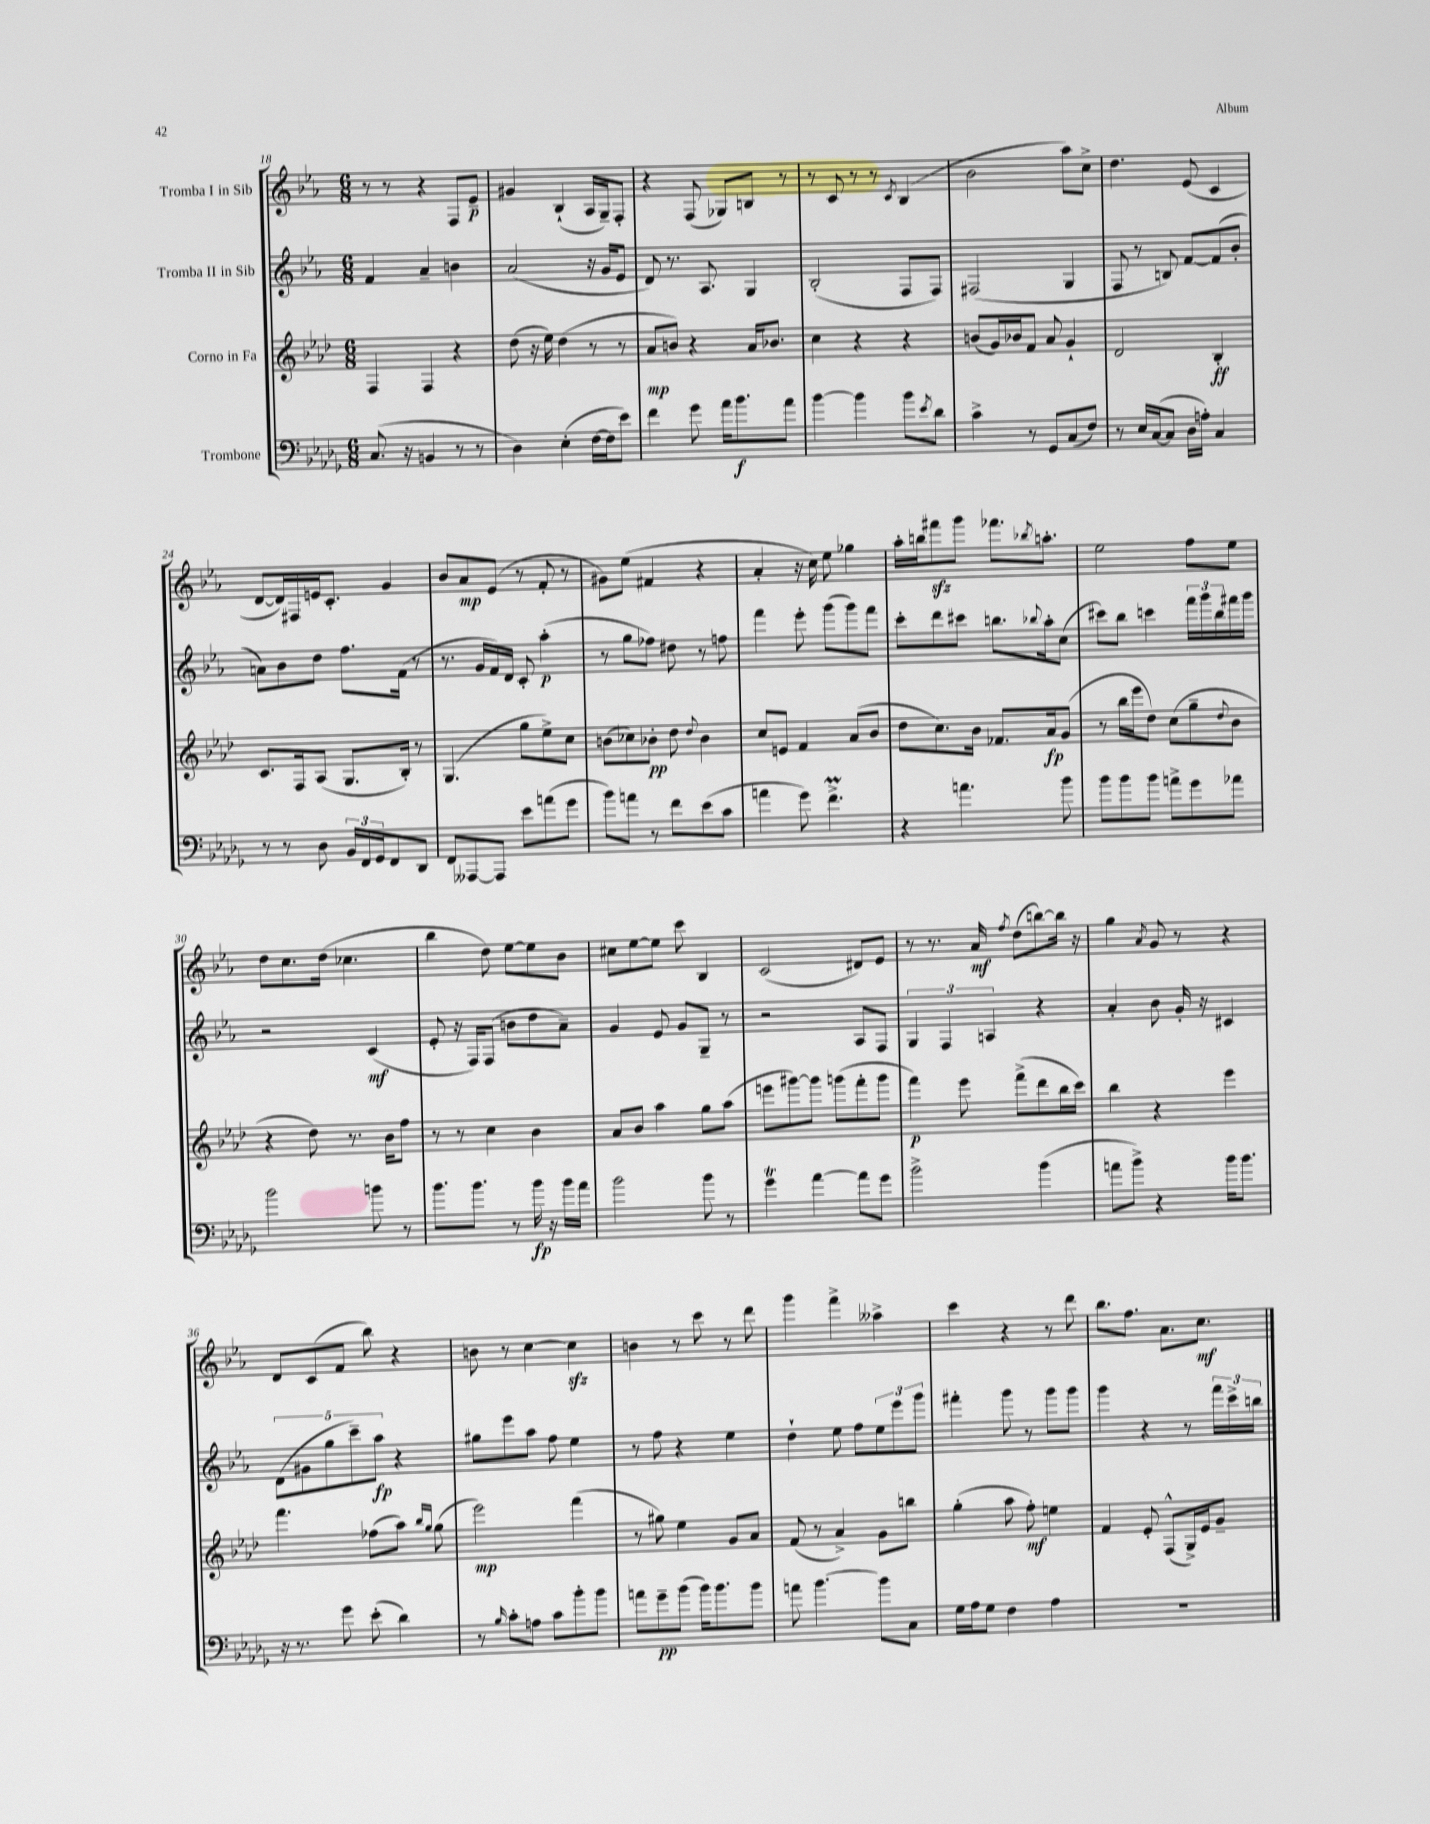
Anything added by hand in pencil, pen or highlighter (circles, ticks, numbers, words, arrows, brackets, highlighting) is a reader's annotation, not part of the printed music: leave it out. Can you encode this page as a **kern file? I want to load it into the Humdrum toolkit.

**kern	**kern	**kern	**kern
*staff4	*staff3	*staff2	*staff1
*clefF4	*clefG2	*clefG2	*clefG2
*k[b-e-a-d-g-]	*k[b-e-a-d-]	*k[b-e-a-]	*k[b-e-a-]
*M6/8	*M6/8	*M6/8	*M6/8
(8.C	4F	4f	8r
.	.	.	8r
16r	.	.	.
4BB	4F	4a-~	4r
8r	4r	4b	8F
8r	.	.	8e-~
=	=	=	=
4D-)	(8dd-	(2a-	4g#
.	16r	.	.
.	16ee-)	.	.
(4E-'	(4dd-	.	(4B-`
[16F	8r	16r	16A-
16F]	.	16g	16G~)
8e-)	8r	8e-	8F'
=	=	=	=
4f	8a-	8d)	4r
.	8b)	8.r	.
8g-	4r	.	(8F
.	.	8.A-	.
16a-	.	.	8G-)
8.b-	.	.	.
.	16a-	4G	8B
.	8.b-	.	.
8a-	.	.	8r
=	=	=	=
[4b-	4cc	(2B-'	8r
.	.	.	8c
4b-]	4r	.	8r
.	.	.	8r
.	.	.	8qc
8b-	4r	8F	(4B-
8qe-	.	.	.
8d-	.	8F)	.
=	=	=	=
4c^	(8b	(2F#	2b-
.	16g)	.	.
.	16b-	.	.
8r	8f	.	.
8GG-	8a-	.	.
(8C	4g`	4G	8aa-)
8F)	.	.	8cc^
=	=	=	=
8r	2d-	8F	4.dd
16E-	.	8r	.
([16C	.	.	.
8C]	.	8B)	.
16D-	.	[8f	(8e-
16A')	.	.	.
4C	4B-'	(8f]	4c
.	.	8b-'	.
=	=	=	=
8r	8.c	8a)	[8d
8r	.	8b-	16d])
.	16F	.	16F#
8D-	(8A-	8dd	16e
.	.	.	8.c'
24BB-	8.G	8.ff	.
24FF	.	.	.
24GG-	.	.	.
8FF	.	.	4g
.	16B-')	(16f	.
8DD-	8r	8r	.
=	=	=	=
8FF	(4.G	8.r	8b-
[8AAA--	.	.	8a-
.	.	16g	.
8AAA--]	.	16f)	(8e-
.	.	16d	.
8e-	8gg	8c'	8r
(8a	8ee-^)	(4aa-'	8f'
8g-	8cc	.	8r
=	=	=	=
8b-)	(8b	8r	8g#)
8a	8cc-)	8gg	(8ee-
8r	8b-'	8ff-)	4f#
8f	8dd-	8dd#	.
.	8qqdd-	.	.
(8e-	4b-	8r	4r
8c	.	8ff	.
=	=	=	=
4a	8cc	4fff	4a-'
.	8e	.	.
8g-)	4f	8eee-'	16r
.	.	.	16cc)
4.f^	.	(8ggg	8ee-
.	(8a-	8ggg)	4gg-
.	8b-	8fff	.
=	=	=	=
4r	8dd-	8ccc'	16aa-'
.	.	.	16bb
.	8.cc)	8ddd	8fff#
4.a	.	8ccc#	8ggg
.	16b-	.	.
.	8.f-	8.bb	8.fff-
.	.	8qqbb-	8qbb-
.	16a-	16aa-'	8.aa'
8b-	(8g	(8cc	.
=	=	=	=
8b-	8r	8ccc#)	2ee-
8b-	16bb-	8bb-	.
.	16eee-	.	.
8b-	8dd-)	4ccc	.
8a^	(8cc	.	.
8g-	8gg~	24fff	8ff
.	.	24ggg	.
.	.	24bb-	.
.	8qqdd-	.	.
8a-	8b-	16fff#	8ee-
.	.	16ggg	.
=	=	=	=
2b-	4r	2r	8dd
.	.	.	8.cc
.	8dd-)	.	.
.	.	.	(16dd
.	8.r	.	4.cc-
8b	.	(4c	.
.	16b-	.	.
8r	8ff	.	.
=	=	=	=
8.b-	8r	8e-'	4bb-
.	8r	16r	.
8.b-	.	16F)	.
.	4cc	(8F	8dd)
8r	.	8b	[8ee-
16b-	4b-	8dd	8ee-]
16r	.	.	.
16b-	.	8a-~)	8b-
16a-	.	.	.
=	=	=	=
2b-	8a-	4g	8cc#
.	8b-	.	[8ee-
.	4aa-	8e-	8ee-]
.	.	8g	8ccc
8b-	8gg	8G~	4B-
8r	(8aa-	8r	.
=	=	=	=
4g-	8eee	2r	(2c
.	[8ggg#)	.	.
[4a-	8ggg#]	.	.
.	(8ggg	.	.
8a-]	8fff'	8A-	8d#)
8g-	8ggg	8F	8e-
=	=	=	=
2b-^	4fff)	6G	8r
.	.	.	8.r
.	.	6F	.
.	8eee-	.	.
.	.	.	16a-
.	.	6A	.
.	.	.	8qff
.	(8fff^	.	(8dd
(4b-	8ddd-	4r	[8bb)
.	16bb-	.	16bb]
.	16ccc)	.	16r
=	=	=	=
8a	4bb-	4a-'	4gg
8b-^)	.	.	.
.	.	.	8qa-
4r	4r	8b-	8g
.	.	16g'	8r
.	.	16r	.
16b-	4eee-	4c#	4r
8.b-	.	.	.
=	=	=	=
16r	4.fff	(10d	8d
8.r	.	.	.
.	.	10g#	.
.	.	.	(8c
.	.	10gg	.
8g-	.	.	8f
.	.	10ccc~)	.
(8e-'	(8ff-	.	8bb-)
.	.	10aa-	.
4d-)	8aa-)	4r	4r
.	16qqbb-	.	.
.	16qqgg	.	.
.	(8gg	.	.
=	=	=	=
8r	2eee-)	8gg#	8b
16qqB-	.	.	.
8c'	.	8eee-	8r
8A	.	8aa-	[4cc
8c	.	8ff	.
8b-'	(4fff	4ee-	4cc]
8b-	.	.	.
=	=	=	=
8a	8r	8r	4b
8g-~	8gg#)	8ff	.
(8b-	4ee-	4r	8r
16b-)	.	.	8ccc
8.b-	.	.	.
.	8g	4ee-	8r
8b-	8a-	.	8ddd
=	=	=	=
8a	(8f	4dd`	4ggg
[4.b-	8r	.	.
.	4a-^)	8ee-	4fff^
.	.	8ff	.
8b-]	8g	12ee-	4aa--^
.	.	12eee-	.
8C	8bb	.	.
.	.	12ggg	.
=	=	=	=
16G-	(4gg'	4fff#'	4ccc
16A-	.	.	.
8G-	.	.	.
4F	8aa-	8ggg	4r
.	8ff')	8r	.
4A-	4ee	8ggg	8r
.	.	8ggg	8ddd
=	=	=	=
2.r	4f	4ggg	8.bb-
.	.	.	8.ff
.	8e-'	4r	.
.	(8F^^	.	8.a-
.	16G^)	8r	.
.	16e-	.	8.cc
.	8g~	24fff	.
.	.	24ccc^	.
.	.	24bb	.
==	==	==	==
*-	*-	*-	*-
